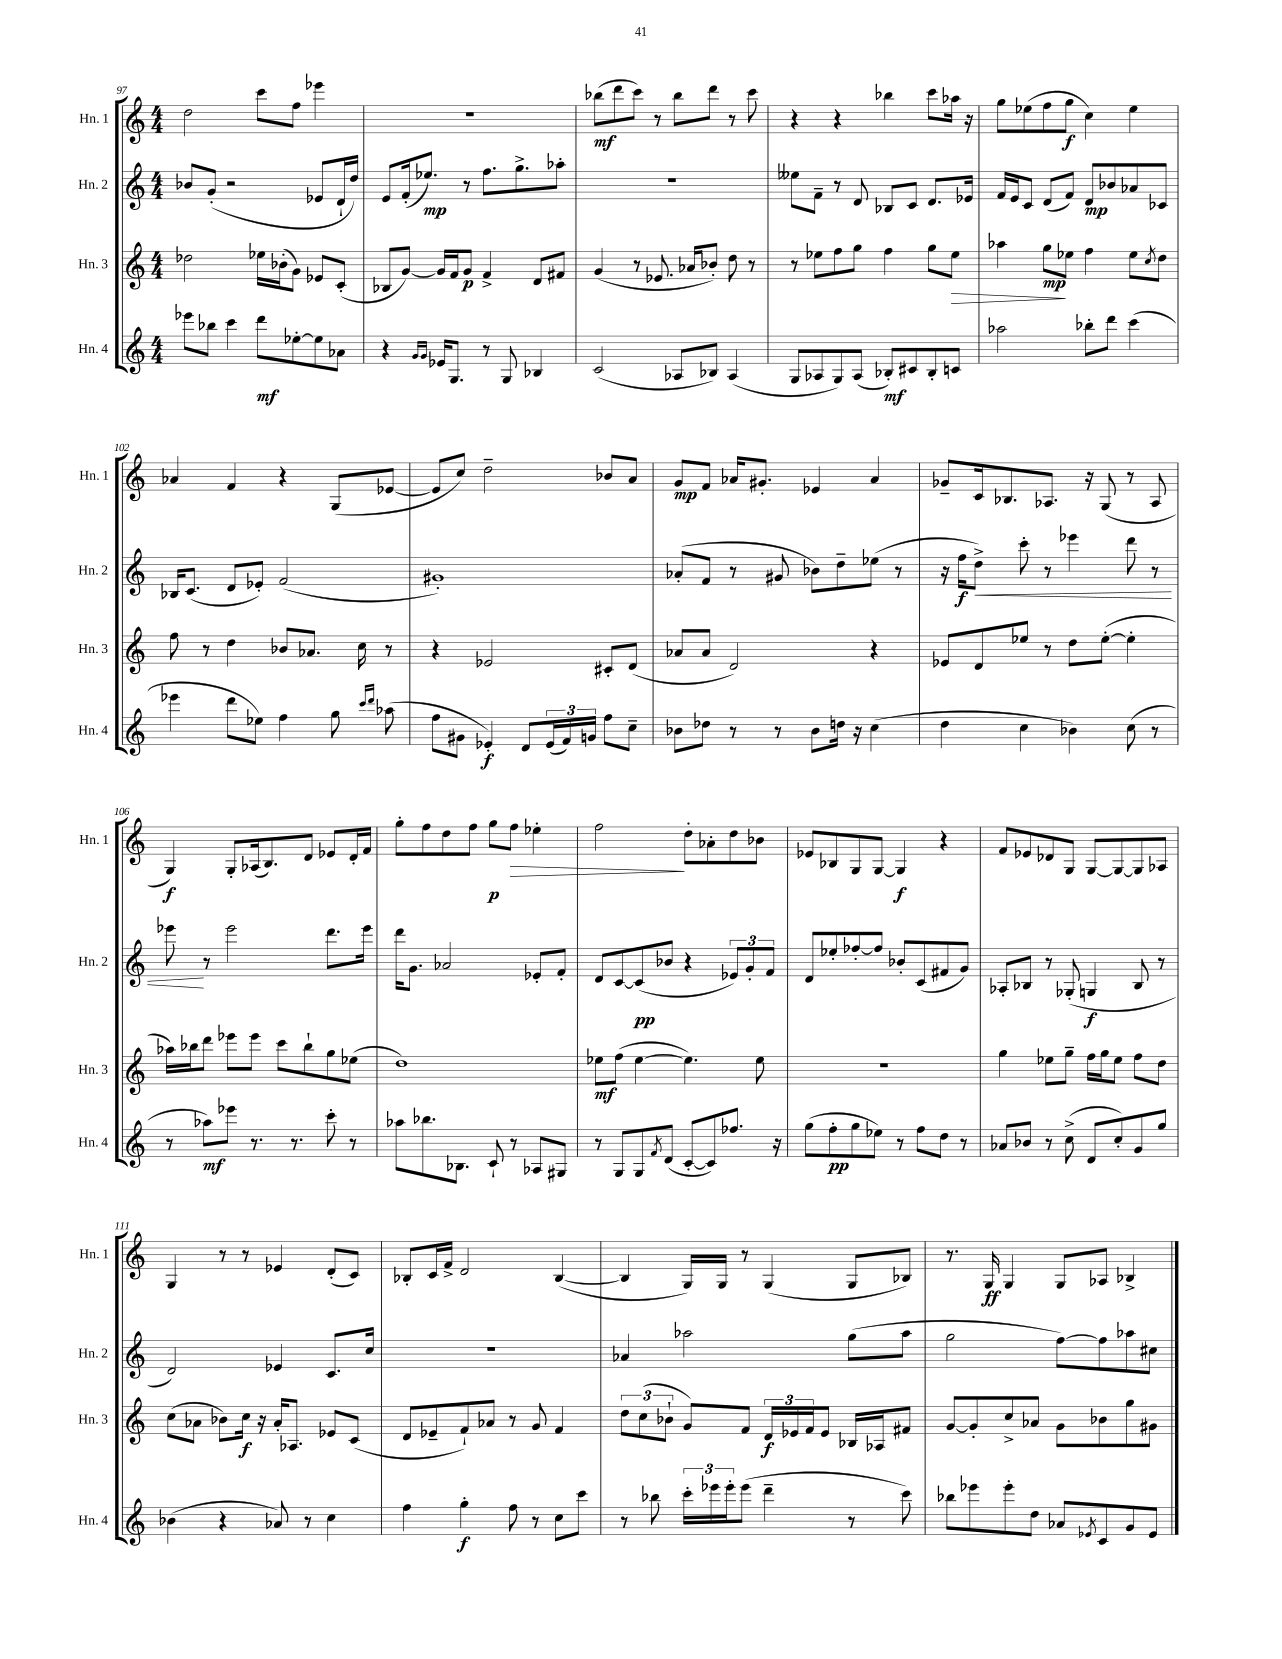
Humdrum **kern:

**kern	**kern	**kern	**kern
*staff4	*staff3	*staff2	*staff1
*clefG2	*clefG2	*clefG2	*clefG2
*k[]	*k[]	*k[]	*k[]
*M4/4	*M4/4	*M4/4	*M4/4
8eee-\L	2dd-\	8b-/L	2dd\
8bb-\J	.	(8g'/J	.
4ccc\	.	2r	.
8ddd\L	16ee-\LL	.	8ccc\L
.	(16b-'\J	.	.
[8ee-'\	8g\J)	.	8ff\J
8ee-\]	8e-/L	8e-/L	4eee-\
8a-\J	(8c'/J	16d`/L	.
.	.	16dd/JJ)	.
=	=	=	=
4r	8B-/L	8e/L	1r
.	[8g/J)	(16f'/k	.
.	.	8.ee-/J)	.
16qqg/LL	.	.	.
16qqg/JJ	.	.	.
16e-/LK	16g/]LL	.	.
8.G/J	16f/J	.	.
.	8g/J	8r	.
8r	4f^/	8.ff\L	.
8G/	.	.	.
.	.	8.gg^\	.
4B-/	8d/L	.	.
.	8f#/J	8aa-'\J	.
=	=	=	=
(2c/	(4g/	1r	(8bb-\L
.	.	.	8ddd\
.	8r	.	8ccc\J)
.	8.e-/	.	8r
8A-/L	.	.	8bb-\L
.	16a-/LK	.	.
8B-/J)	8b-'/J)	.	8ddd\J
(4A-/	8dd\	.	8r
.	8r	.	8ccc\
=	=	=	=
8G/L	8r	8ee--\L	4r
8A-/	8ee-\L	8f~\J	.
8G/)	8ff\	8r	4r
(8A-/J	8gg\J	8d/	.
8B-'/L)	4ff\	8B-/L	4bb-\
8c#/	.	8c/J	.
8B-'/	8gg\L	8.d/L	8ccc\L
8c/J	8ee-\J	.	16aa-\Jk
.	.	16e-/Jk	16r
=	=	=	=
2aa-\	4aa-\	16f/LL	8gg\L
.	.	16e/J	.
.	.	8c/J	(8ee-\
.	8gg\L	(8d/L	8ff\
.	8ee-\J	8f/J)	8gg\J
8bb-'\L	4ff\	8d/L	4cc\)
8ddd\J	.	8b-/	.
(4ccc\	8ee-\L	8a-/	4ee-\
.	8qcc/	.	.
.	8dd\J	8c-/J	.
=	=	=	=
4eee-\	8ff\	16B-/LK	4a-/
.	.	(8.c/J	.
.	8r	.	.
8ddd\L	4dd\	8d/L	4f/
8ee-\J)	.	8e-'/J)	.
4ff\	8b-/L	(2f/	4r
.	8.a-/J	.	.
8gg\	.	.	(8G/L
.	16cc\	.	.
16qqccc/LL	.	.	.
16qqddd/JJ	.	.	.
(8aa-\	8r	.	[8e-/J
=	=	=	=
8ff\L	4r	1g#')	8e-/]L
8g#\J	.	.	8cc/J)
4e-'/)	2e-/	.	2dd~\
8d/L	.	.	.
(24e-/L	.	.	.
24f/)	.	.	.
24g/JJ	.	.	.
8ff\L	8c#'/L	.	8b-/L
8cc~\J	(8d/J	.	8a/J
=	=	=	=
8b-\L	8a-/L	(8a-'/L	8g/L
8dd-\J	8a-/J	8f/J	8f/J
8r	2d/)	8r	16a-/LK
.	.	.	8.g#'/J
8r	.	8g#/	.
8b-\L	.	8b-\L)	4e-/
16dd\Jk	.	8dd~\	.
16r	.	.	.
(4cc\	4r	(8ee-\J	4a-/
.	.	8r	.
=	=	=	=
4dd\	8e-/L	16r	8g-~/L
.	.	16ff\LK	.
.	8d/	8dd^\J)	16c/k
.	.	.	8.B-/
4cc\	8ee-/J	8ccc'\	.
.	8r	8r	8.A-/J
4b-\)	8dd\L	4eee-\	.
.	.	.	16r
.	([8ee-'\J	.	(8G/
(8cc\	4ee-'\]	8ddd\	8r
8r	.	8r	8A-/
=	=	=	=
8r	16aa-\LL)	8eee-\	4G/)
.	16bb-\J	.	.
8aa-\L)	8ddd\J	8r	.
8eee-\J	8eee-\L	2eee-\	8G'/L
8.r	8eee-\J	.	(16A-/k
.	.	.	8.B/)
.	8ccc\L	.	.
8.r	.	.	.
.	8bb-`\	.	8d/J
8ccc'\	8gg\	8.ddd\L	8e-/L
8r	(8ee-\J	.	16d'/L
.	.	16eee-\Jk	16f/JJ
=	=	=	=
8aa-\L	1dd)	16ddd\LK	8gg'\L
.	.	8.g\J	.
8.bb-\	.	.	8ff\
.	.	2a-/	8dd\
8.B-\J	.	.	.
.	.	.	8ff\J
8c`/	.	.	8gg\L
8r	.	.	8ff\J
8A-/L	.	8e-'/L	4ee-'\
8G#/J	.	8f'/J	.
=	=	=	=
8r	8ee-\L	8d/L	2ff\
8G/L	(8ff\J	[8c/	.
8G/	[4ee-\	(8c/]	.
8qf/	.	.	.
(8d/J	.	8b-/J	.
[8c'/L	4.ee-\])	4r	8dd'\L
8c/])	.	.	8a-'\
8.ff-/J	.	12e-/L)	8dd\
.	.	12g'/	.
.	8ee-\	.	8b-\J
.	.	12f/J	.
16r	.	.	.
=	=	=	=
(8gg\L	1r	8d/L	8e-/L
8ff'\	.	8ee-'/	8B-/
8gg\	.	[8ff-'/	8G/
8ee-\J)	.	8ff-/]J	[8G/J
8r	.	8b-'/L	4G/]
8ff\L	.	(8c/	.
8dd\J	.	8f#/	4r
8r	.	8g/J)	.
=	=	=	=
8a-/L	4gg\	8A-'/L	8f/L
8b-/J	.	8B-/J	8e-/
8r	8ee-\L	8r	8d-/
(8cc^\	8gg~\J	(8G-'/	8G/J
8d/L	16ff\LL	4G/	[8G/L
.	16gg\J	.	.
8cc'/)	8ee-\J	.	8G/_
8g/	8ff\L	8B-/	8G/]
8gg/J	8dd\J	8r	8A-/J
=	=	=	=
(4b-\	(8cc\L	2d/)	4G/
.	8a-\J	.	.
4r	8b-\L)	.	8r
.	16cc\Jk	.	8r
.	16r	.	.
8a-/)	16a-'/LK	4e-/	4e-/
.	8.A-/J	.	.
8r	.	.	.
4cc\	8e-/L	8.c/L	(8d'/L
.	(8c/J	.	8c/J)
.	.	16cc/Jk	.
=	=	=	=
4ff\	8d/L	1r	8B-'/L
.	8e-~/	.	16c/L
.	.	.	16f^/JJ
4gg'\	8f`/)	.	2d/
.	8a-/J	.	.
8ff\	8r	.	.
8r	8g/	.	.
8cc\L	4f/	.	([4B-/
8ccc\J	.	.	.
=	=	=	=
8r	12dd\L	4a-/	4B-/]
.	(12cc\	.	.
8bb-\	.	.	.
.	12b-`\J	.	.
24ccc'\LL	8g/L)	2aa-\	16G/LL)
24eee-\	.	.	.
.	.	.	16G/JJ
24eee-'\J	.	.	.
(8eee-\J	8f/J	.	8r
4ddd~\	24d/LL	.	(4G/
.	24e-/	.	.
.	24f/J	.	.
.	8e-/J	.	.
8r	16B-/LL	(8gg\L	8G/L
.	16A-/J	.	.
8ccc\)	8f#/J	8aa-\J	8B-/J)
=	=	=	=
8bb-\L	[8g/L	2gg\	8.r
8eee-\	8g'/]	.	.
.	.	.	16G/
8eee-'\	8cc^/	.	4G/
8dd\J	8a-/J	.	.
8a-/L	8g\L	[8ff\L)	8G/L
8qe-/	.	.	.
8c/	8b-\	8ff\]	8A-/J
8g/	8gg\	8aa-\	4B-^/
8e-/J	8g#\J	8cc#\J	.
==	==	==	==
*-	*-	*-	*-
